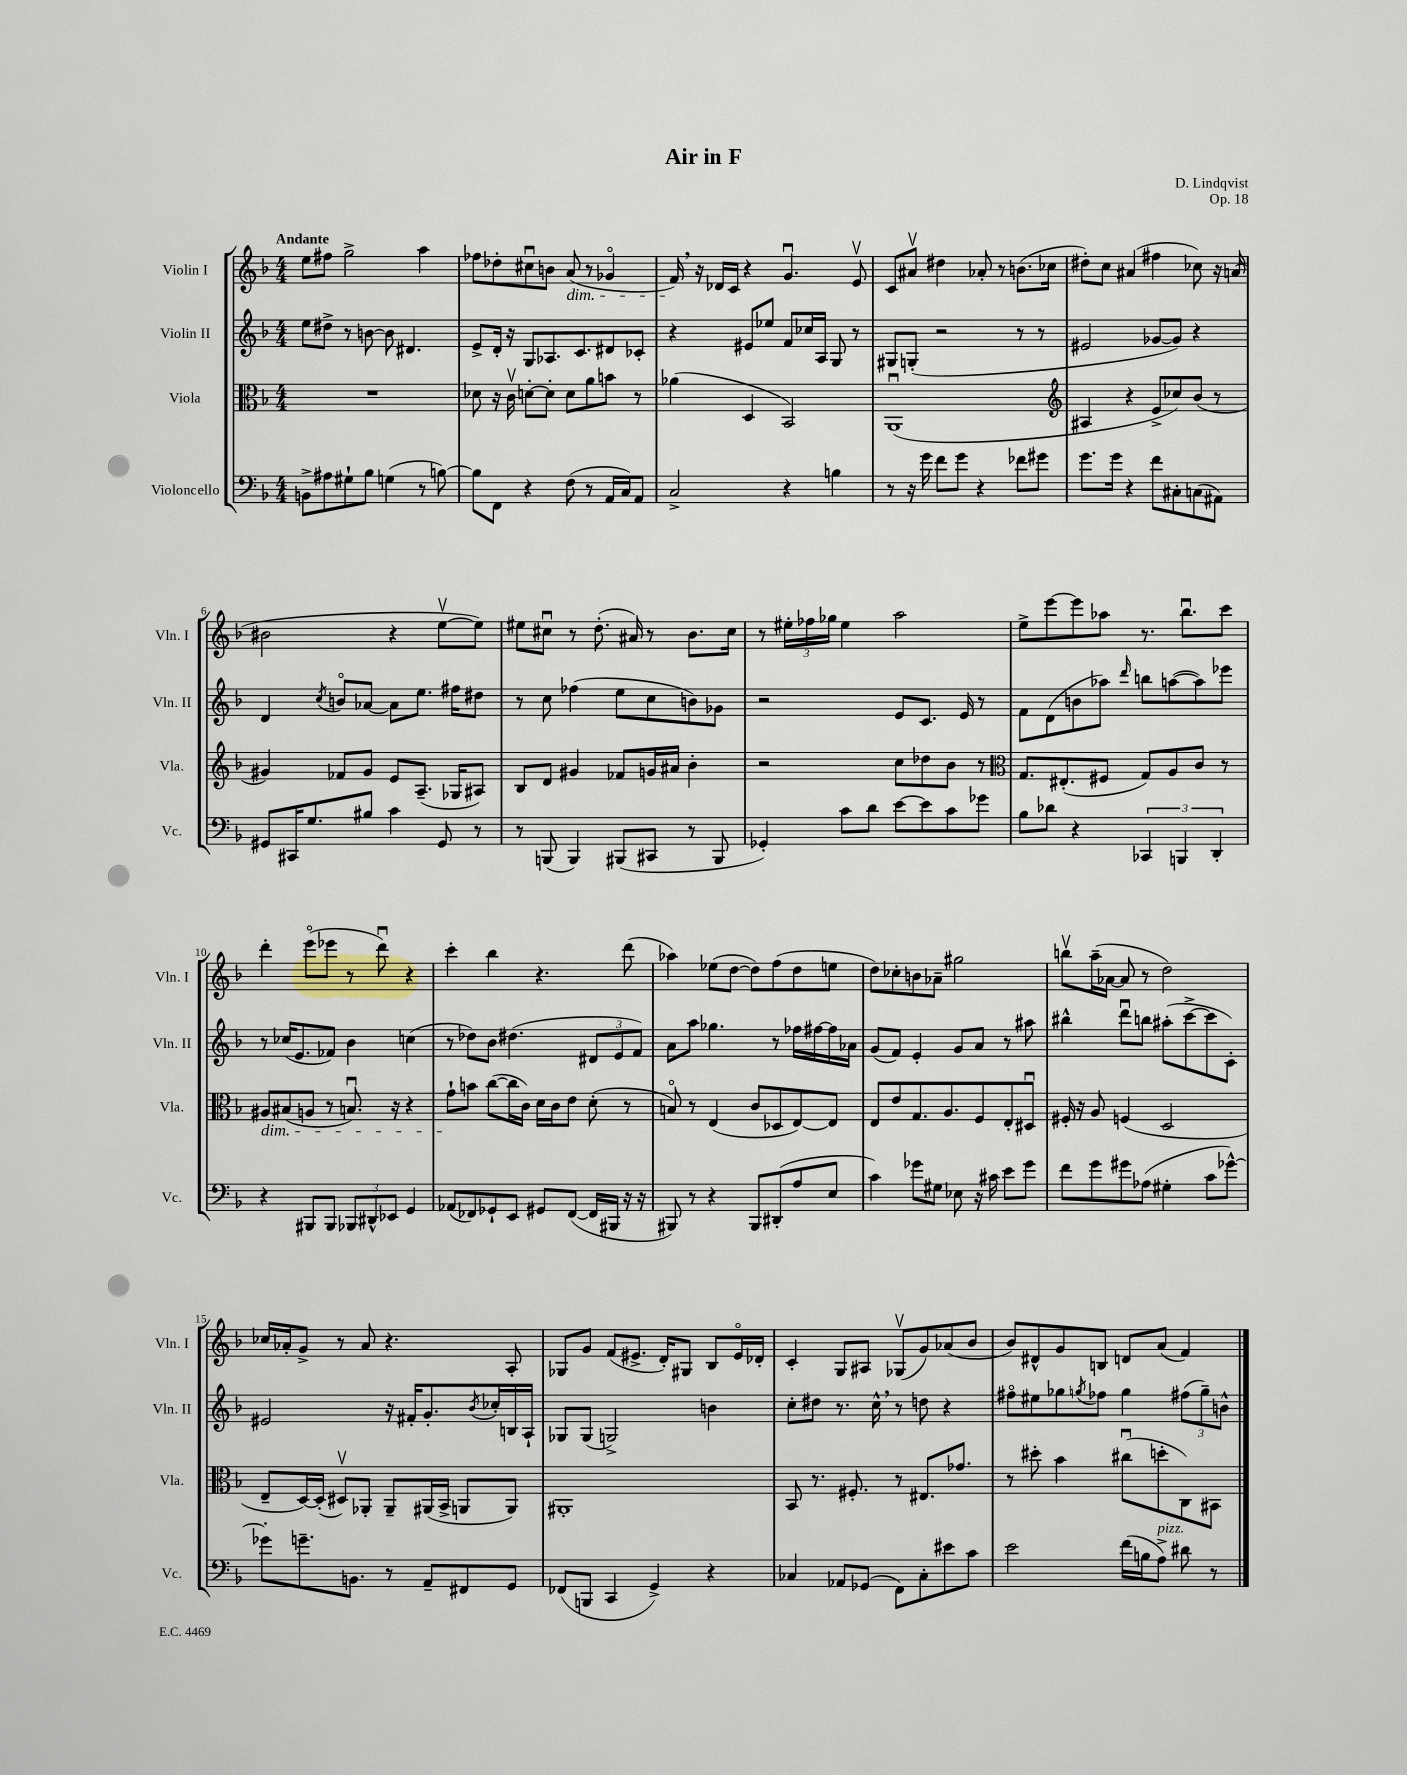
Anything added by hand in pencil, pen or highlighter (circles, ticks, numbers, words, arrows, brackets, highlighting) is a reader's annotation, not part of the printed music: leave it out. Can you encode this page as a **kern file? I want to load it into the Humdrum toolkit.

**kern	**kern	**kern	**kern
*staff4	*staff3	*staff2	*staff1
*clefF4	*clefC3	*clefG2	*clefG2
*k[b-]	*k[b-]	*k[b-]	*k[b-]
*M4/4	*M4/4	*M4/4	*M4/4
8BB^\L	1r	8ee\L	8ee\L
8A#\	.	8dd#^\J	8ff#\J
8G#`\	.	8r	2gg^\
8B-\J	.	[8b\	.
(4G\	.	8b\]	.
.	.	4.d#/	.
8r	.	.	4aa\
[8B\)	.	.	.
=	=	=	=
8B\]L	8d-\	8e^/L	8ff-\L
8FF\J	16r	16d'/Jk	8dd-'\
.	16cv\	16r	.
4r	[8d'\L	8G/L	8cc#u\
.	8d'\]J	8.A-/	8b\J
(8F\	8d\L	.	(8a/
.	.	8.c/	.
8r	8a\	.	8r
16AA/LL	8b\J	8d#/	4g-o/
16C/J)	.	.	.
8AA/J	8r	8c-'/J	.
=	=	=	=
2C^/	(4a-\	4r	16f/)
.	.	.	16r
.	.	.	16d-/LL
.	.	.	16c/JJ
.	4D/	8e#/L	4r
.	.	8ee-/J	.
4r	2BB-/)	8f/L	4.gu/
.	.	16cc-/L	.
.	.	16A/JJ	.
4B\	.	8G/	.
.	.	8r	8ev/
=	=	=	=
8r	(1AAu	8G#/L	8c/L
16r	.	(8G'/J	8a#v/J
16g\	.	.	.
8f\L	.	2r	4dd#\
8g\J	.	.	.
4r	.	.	8a-'/
.	.	.	8r
8f-\L	.	8r	(8.b\L
8g#\J	.	8r	.
.	.	.	16cc-\Jk
=	=	=	=
*	*clefG2	*	*
8.g\L	4A#/	2e#/	8dd#'\L)
.	.	.	8cc\J
16g\Jk	.	.	.
4r	4r	.	(4a#/
8f\L	8e^/L	[8g-/L	4ff#\
8C#'\	8cc-/)	8g-/]J)	.
(8C\	(8b-/J	4r	8cc-\)
8AA#\J)	8r	.	16r
.	.	.	(16a/
=	=	=	=
8GG#/L	4g#/)	4d/	2b#\
16CC#/K	.	.	.
8.G/	.	.	.
.	.	8qcc/	.
.	8f-/L	8bo/L	.
8B#/J	8g#/J	[8a-/J	.
4c\	8e/L	8a-\]L	4r
.	(8.A~/J	8.ee\J	.
8GG#/	.	.	[8eev\L
.	16G-/LK	16ff#\LK	.
8r	8A#/J)	8dd#\J	8ee\]J)
=	=	=	=
8r	8B-/L	8r	8ee#\L
(8BBB/	8d/J	8cc\	8cc#u\J
4BBB/)	4g#/	(4ff-\	8r
.	.	.	(8.dd'\
(8BBB#/L	8f-/L	8ee\L	.
.	.	.	16a#/)
8CC#/J	16g/L	8cc\	8r
.	16a#/JJ	.	.
8r	4b-'\	8b\)	8.b-\L
8BBB#/	.	8g-\J	.
.	.	.	16cc#\Jk
=	=	=	=
4GG-'/)	2r	2r	8r
.	.	.	24ee#'\LL
.	.	.	24ff-\
.	.	.	24gg-\JJ
8c\L	.	.	4ee#\
8d\J	.	.	.
[8e\L	8cc\L	8e/L	2aa\
8e\]	8dd-\	8.c/J	.
8c\	8b-\J	.	.
.	.	16e/	.
8g-\J	8r	8r	.
=	=	=	=
*	*clefC3	*	*
8B-\L	8.G/L	8f\L	8ee^\L
8d-\J	.	(8d\	[8eee\
.	(8.E#'/	.	.
4r	.	8b\	8eee\]
.	8F#/J	8aa-\J)	8aa-\J
.	.	16qqddd/	.
6CC-/	8G/L)	8bb\L	8.r
.	8A/	([8aa\	.
6BBB/	.	.	.
.	.	.	8.bb-u\L
.	8c/J	8aa\])	.
6DD'/	.	.	.
.	8r	8eee-\J	8ccc\J
=	=	=	=
4r	8A#/L	8r	4ddd'\
.	(8B#/	(16cc-/LK	.
.	.	8.e/	.
8BBB#/L	8A/J	.	(8eeeo\L
8BBB#/J	8r	8f-/J)	8eee-\J
12BBB-/L	8.Bu/)	4b-\	8r
12DD#^^/	.	.	.
.	.	.	8dddu\)
12EE-/J	.	.	.
.	16r	.	.
4GG/	4r	(4cc\	4r
=	=	=	=
(8AA-/L	8g`\L	8r	4ccc'\
8FF-/)	8b\J	8dd-\L)	.
8GG-`/	([8cc\L	8b-\J	4bb-\
8EE/J	16cc\]L	(4.dd#\	.
.	16c\JJ)	.	.
8GG#/L	16d\LL	.	4.r
.	16c\J	.	.
([8FF-/J	8e\J	.	.
16FF-/]LL	(8d'\	12d#/L	.
16BBB#/JJ	.	.	.
.	.	12e/	.
16r	8r	.	(8ddd\
.	.	12f/J)	.
16r	.	.	.
=	=	=	=
8BBB#/)	8Bo/)	8a\L	4aa-\)
8r	8r	8aa\J	.
4r	(4E/	4.gg-\	(8ee-\L
.	.	.	[8dd\J
8BBB#/L	8c/L	.	8dd\]L)
(8DD#'/	8D-/	8r	(8ff\
8A/	[8E/)	16ff-\LL	8dd\
.	.	[16ff#\	.
8E/J	8E/]J	16ff#\]	8ee\J
.	.	16a-\JJ	.
=	=	=	=
4c\)	8E/L	(8g/L	8dd\L)
.	8e/	8f/J)	8cc-'\
8g-\L	8.G/	4e'/	8b\
8G#\J	.	.	8a-~\J
.	8.A/	.	.
8E-\	.	8g/L	2gg#\
16r	8F/	8a/J	.
16c#\	.	.	.
8e\L	8E'/	8r	.
8g-\J	8D#u/J	8aa#\	.
=	=	=	=
8f\L	16F#'/	4bb#^^\	8bbv\L
.	16r	.	.
8g\	8A/	.	(16aa~\L
.	.	.	[16a-\JJ
8g#\	(4F/	8dddu\L	8a-/]
(8A-\J	.	8bb\J	8r
4G#'\	2D/	(8aa#'\L	2dd\)
.	.	[8ccc^\	.
8c\L	.	8ccc\]	.
[8g-^^\J)	.	8c'\J)	.
=	=	=	=
8g-'\]L	8E~/L	2e#/	16cc-/LL
.	.	.	16a-'/J
8.g~\	[16D/L)	.	8g^/J
.	(16D'/]JJ	.	.
.	8D#v/L)	.	8r
8.BB\J	.	.	.
.	8AA-'/J	.	8a-/
8r	8AA-~/L	16r	4.r
.	.	16f#'/LK	.
8AA~/L	(16AA#/L	8.g'/	.
.	16BB-^/JJ	.	.
8FF#/	8AA/L	.	.
.	.	8qb-/	.
.	.	16cc-'/L	.
8GG/J	8AA/J)	16B/	8A'/
.	.	16A`/JJ	.
=	=	=	=
(8FF-/L	1AA#'	8G-/L	8G-/L
8BBB/J	.	(8G-/J	8g/J
4CC/	.	2G^/)	(8f/L
.	.	.	8.e#^/J
4GG^/)	.	.	.
.	.	.	16d'/LK)
.	.	.	8G#/J
4r	.	4b\	8B-/L
.	.	.	16e#o/L
.	.	.	16d-'/JJ
=	=	=	=
4C-/	8BB-/	8cc'\L	4c'/
.	8.r	8dd#\J	.
8AA-/L	.	8.r	8G/L
.	8.F#'/	.	.
(8GG-/J	.	.	8A#/J
.	.	16cc^^\	.
8FF\L)	8r	8r	(8G-v/L
8C-'\	8.E#/L	8dd\	8g/)
8e#\	.	4r	(8a-/
.	8.g-/J	.	.
8c\J	.	.	8b-/J
=	=	=	=
2e\	8r	8ff#o\L	8b-/L)
.	8dd#'\	8ee#\	8d#^^/
.	4b-\	8gg-\	8g/
.	.	8qgg/	.
.	.	8ff-\J	8B/J
(16f\LL	(8cc#u\L	4gg\	8d/L
16B\J	.	.	.
8A^\J)	8dd'\	.	(8a/J
8d#\	8C\)	(12ff#\L	4f/)
.	.	12gg~\)	.
8r	8BB#\J	.	.
.	.	12b^^\J	.
==	==	==	==
*-	*-	*-	*-
